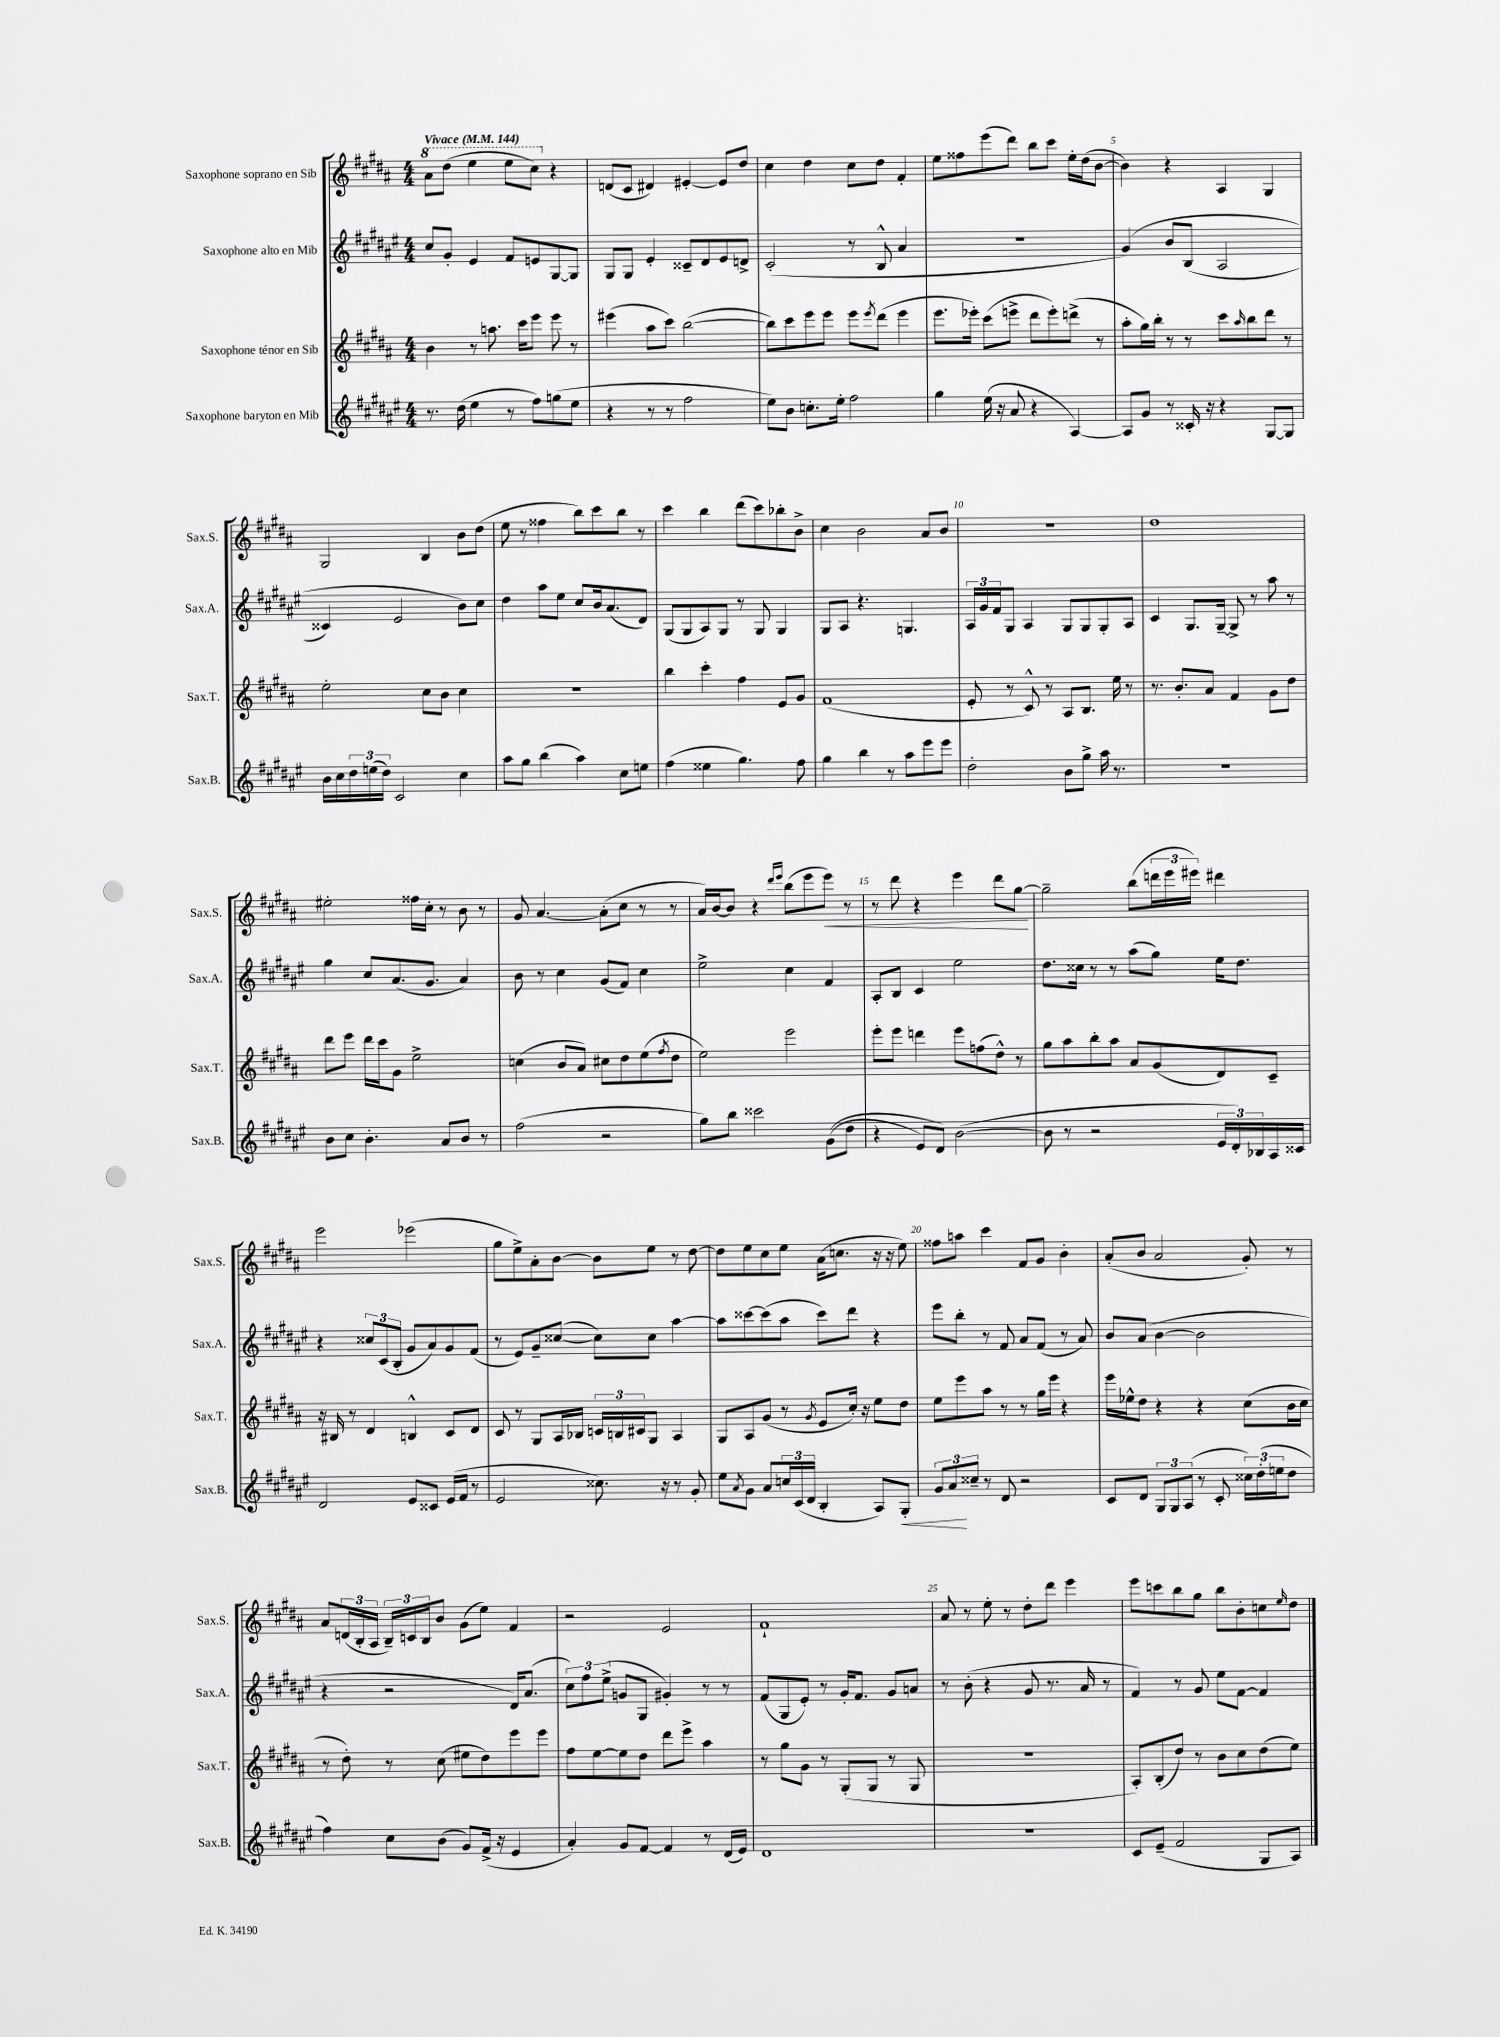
<<
\new StaffGroup <<
\new Staff = "s0" \with { instrumentName = "Saxophone soprano en Sib" shortInstrumentName = "Sax.S." } {
    \clef treble \key b \major \numericTimeSignature \time 4/4 \tempo "Vivace" 4 = 144
    \ottava #1 ais''8 dis'''8( e'''4 e'''8 cis'''8) \ottava #0 r4 |
    d'8( cis'8 dis'4) eis'4~-. eis'8 dis''8 |
    cis''4 dis''4 cis''8 dis''8 fis'4-. |
    e''8 fisis''8 e'''8( dis'''8) b''8 cis'''8 e''16-. dis''16( b'8~ |
    b'4) r4 ais4 gis4 |
    gis2 b4 b'8 dis''8( |
    e''8 r8 fisis''4 b''8) cis'''8 b''8 r8 |
    cis'''4 b''4 dis'''8( cis'''8) bes''8-. b'8-> |
    cis''4 b'2 ais'8 b'8 |
    R1 |
    dis''1 |
    eis''2-. fisis''16 cis''16-. r8 b'8 r8 |
    gis'8 ais'4.~ ais'8-.( cis''8 r8 r8 |
    ais'16) b'16~ b'8 r4 \grace { dis'''16 e'''16 } b''8( e'''8 e'''8\<) r8 |
    r8 dis'''8 r4 e'''4 dis'''8 gis''8~\! |
    gis''2-- b''8( \tuplet 3/2 { d'''16 e'''16 eis'''16) } dis'''4 |
    e'''2 ees'''2( |
    gis''8 e''8->) ais'8-. b'8~ b'8 e''8 r8 dis''8~ |
    dis''8 e''8 cis''8 e''8 ais'16( c''8. r16 r16 e''8) |
    fisis''8 a''8 cis'''4 fis'8 gis'8 b'4-. |
    ais'8-.( b'8 ais'2 gis'8-.) r8 |
    ais'8 \tuplet 3/2 { d'16( b16-. ais16 } \tuplet 3/2 { b16--) c'16 b16 } b'8 gis'8( e''8) fis'4 |
    r2 e'2 |
    fis'1-! |
    ais'8 r8 e''8-. r8 dis''8-. dis'''8 e'''4 |
    e'''8 c'''8 b''8 gis''8 b''8 b'8-. c''8 \grace { e''16 } dis''8 \bar "|." |
}
\new Staff = "s1" \with { instrumentName = "Saxophone alto en Mib" shortInstrumentName = "Sax.A." } {
    \clef treble \key fis \major \numericTimeSignature \time 4/4
    cis''8 gis'8-. eis'4 fis'8 e'8 gis8~ gis8 |
    gis8 gis8 eis'4-. cisis'8-- dis'8 eis'8 d'8-> |
    cis'2-.( r8 b8-^ ais'4 |
    R1 |
    gis'4)\( b'8 b8( ais2 |
    cisis'4) eis'2 b'8\) cis''8 |
    dis''4 ais''8 eis''8 cis''8 b'16 ais'8.( dis'8) |
    gis8( gis8 ais8) gis8 r8 gis8 gis4 |
    gis8 ais8 r4. g4. |
    \tuplet 3/2 { ais16 gis'16 fis'16 } gis8 ais4 gis8 gis8 gis8-. ais8 |
    cis'4 gis8. gis16~-- gis8-> r8 ais''8 r8 |
    gis''4 cis''8 ais'8.( gis'8. ais'4) |
    b'8 r8 cis''4 gis'8( fis'8) cis''4 |
    eis''2-> cis''4 fis'4 |
    ais8-. b8 cis'4 eis''2 |
    dis''8. cisis''16 r8 r8 ais''8( gis''8) eis''16 dis''8. |
    r4 \tuplet 3/2 { cisis''8 cis'8( b8-. } gis'8 ais'8) gis'8 fis'8( |
    r8 eis'8) gis'8-- cisis''8~( cisis''8) cisis''8 ais''4~ |
    ais''8 cisis'''8~ cisis'''8( ais''8 cisis'''8) dis'''8 r4 |
    eis'''8 b''8-. r8 fis'8 ais'8 fis'8( r8 ais'8) |
    b'8 ais'8( b'4~ b'2 |
    r4 r2 dis'16) ais'8.( |
    \tuplet 3/2 { cis''8) fis''8 eis''8->( } g'8 gis8 gis'4-.) r8 r8 |
    fis'8( gis8 eis'8-.) r8 gis'16-. fis'8. gis'8 a'8 |
    r8 b'8-.( r4 gis'8 r8. ais'16 r8 |
    fis'4) r8 gis'8 eis''8 fis'8~ fis'4 \bar "|." |
}
\new Staff = "s2" \with { instrumentName = "Saxophone ténor en Sib" shortInstrumentName = "Sax.T." } {
    \clef treble \key b \major \numericTimeSignature \time 4/4
    b'4 r8 a''8. cis'''16 e'''8 e'''8 r8 |
    eis'''4( ais''8 cis'''8) b''2~( |
    b''8) cis'''8 e'''8 e'''8 e'''8 \acciaccatura { e'''8 } dis'''8( e'''4 |
    e'''8. ees'''16-.) cis'''8( e'''8-> dis'''8 e'''8-.) d'''8->( r8 |
    ais''8-. gis''16) b''16-. r8 r8 cis'''8 \grace { ais''16 } b''8 dis'''8 r8 |
    e''2-. cis''8 b'8 cis''4 |
    R1 |
    b''4 cis'''4-. fis''4 e'8 gis'8 |
    fis'1( |
    e'8-. r8 cis'8-^) r8 ais8 b8. e''16 r8 |
    r8. b'8.-. ais'8 fis'4 gis'8 dis''8 |
    dis'''8 e'''8 dis'''16 cis'''16 gis'8 e''2-> |
    c''4( b'8 ais'8) cis''8 dis''8 e''8( \acciaccatura { fis''8 } dis''8 |
    e''2) e'''2 |
    e'''8-. e'''8 d'''4 e'''8 f''8( dis''8-^) r8 |
    gis''8 ais''8 b''8-. ais''8 ais'8 gis'8( dis'8) cis'8-- |
    r16 bis16 r8 dis'4 b4-^ cis'8 dis'8 |
    cis'8 r8 gis8 ais16 bes16 \tuplet 3/2 { c'16 b16 cis'16 } gis8 ais4 |
    gis8 ais8 gis'8( r8 \acciaccatura { gis'8 } e'8 cis''16-.) r16 e''8 dis''8 |
    e''8 e'''8 ais''8 r8 r8 gis''16 e'''16 r4 |
    e'''16 ees''16-^ dis''8 r4 r4 cis''8( b'16 cis''16 |
    r8 dis''8-.) r8 cis''8( eis''8 dis''8) e'''8 e'''8 |
    fis''8 e''8~ e''8 dis''8 dis'''8 e'''8-> ais''4 |
    r8 gis''8 gis'8 r8 gis8-.( gis8 r8 gis8 |
    r1 |
    ais8-.) b8-.( dis''8) r8 b'8 cis''8 dis''8( e''8) \bar "|." |
}
\new Staff = "s3" \with { instrumentName = "Saxophone baryton en Mib" shortInstrumentName = "Sax.B." } {
    \clef treble \key fis \major \numericTimeSignature \time 4/4
    r8. dis''16( eis''4 r8 fis''8) g''8( eis''8 |
    r4 r8 r8 fis''2 |
    eis''8) b'8 c''8.-. eis''16-. fis''2 |
    gis''4 eis''16( r16 ais'8 r4 ais4~) |
    ais8 gis'8 r8 cisis'16-. r16 r4 gis8~ gis8 |
    b'16 cis''16 \tuplet 3/2 { dis''16 e''16( dis''16) } cis'2 cis''4 |
    ais''8 gis''8 b''4( ais''4) cis''8 e''8 |
    fis''4( eisis''4 gis''4.) fis''8 |
    gis''4 b''4 r8 ais''8 eis'''8 eis'''8 |
    dis''2-. b'8 gis''8-> ais''16 r8. |
    R1 |
    b'8 cis''8 b'4.-. ais'8 b'8 r8 |
    fis''2( r2 |
    gis''8) b''8 cisis'''2 gis'8(\( dis''8 |
    r4 eis'8) dis'8\) b'2~( |
    b'8 r8 r2 \tuplet 3/2 { eis'16 dis'16-.) bes16 } ais16 cisis'16 |
    dis'2 eis'8 cisis'8 eis'16( fis'16 r8 |
    eis'2 cisis''8.) r16 r8 gis'8-. |
    eis''8 \acciaccatura { ais'8 } gis'8 ais'8 \tuplet 3/2 { c''16 cis'16( dis'16 } b4-. ais8) gis8-.\< |
    \tuplet 3/2 { gis'8 ais'8\! cisis''8-- } r8 dis'8 r2 |
    cis'8 dis'8 \tuplet 3/2 { gis8 gis8 ais8( } r8 cis'8-. \tuplet 3/2 { cisis''16) dis''16-.( e''16 } dis''8 |
    fis''4) cis''8 b'8( gis'8) fis'16->( r16 eis'4 |
    ais'4-.) gis'8 fis'8~ fis'4 r8 dis'16( eis'16) |
    dis'1 |
    r1 |
    cis'8 eis'8--( fis'2 gis8 ais8) \bar "|." |
}
>>
>>
\layout { \context { \Score \override BarNumber.break-visibility = ##(#f #t #t) barNumberVisibility = #(every-nth-bar-number-visible 5) } }
